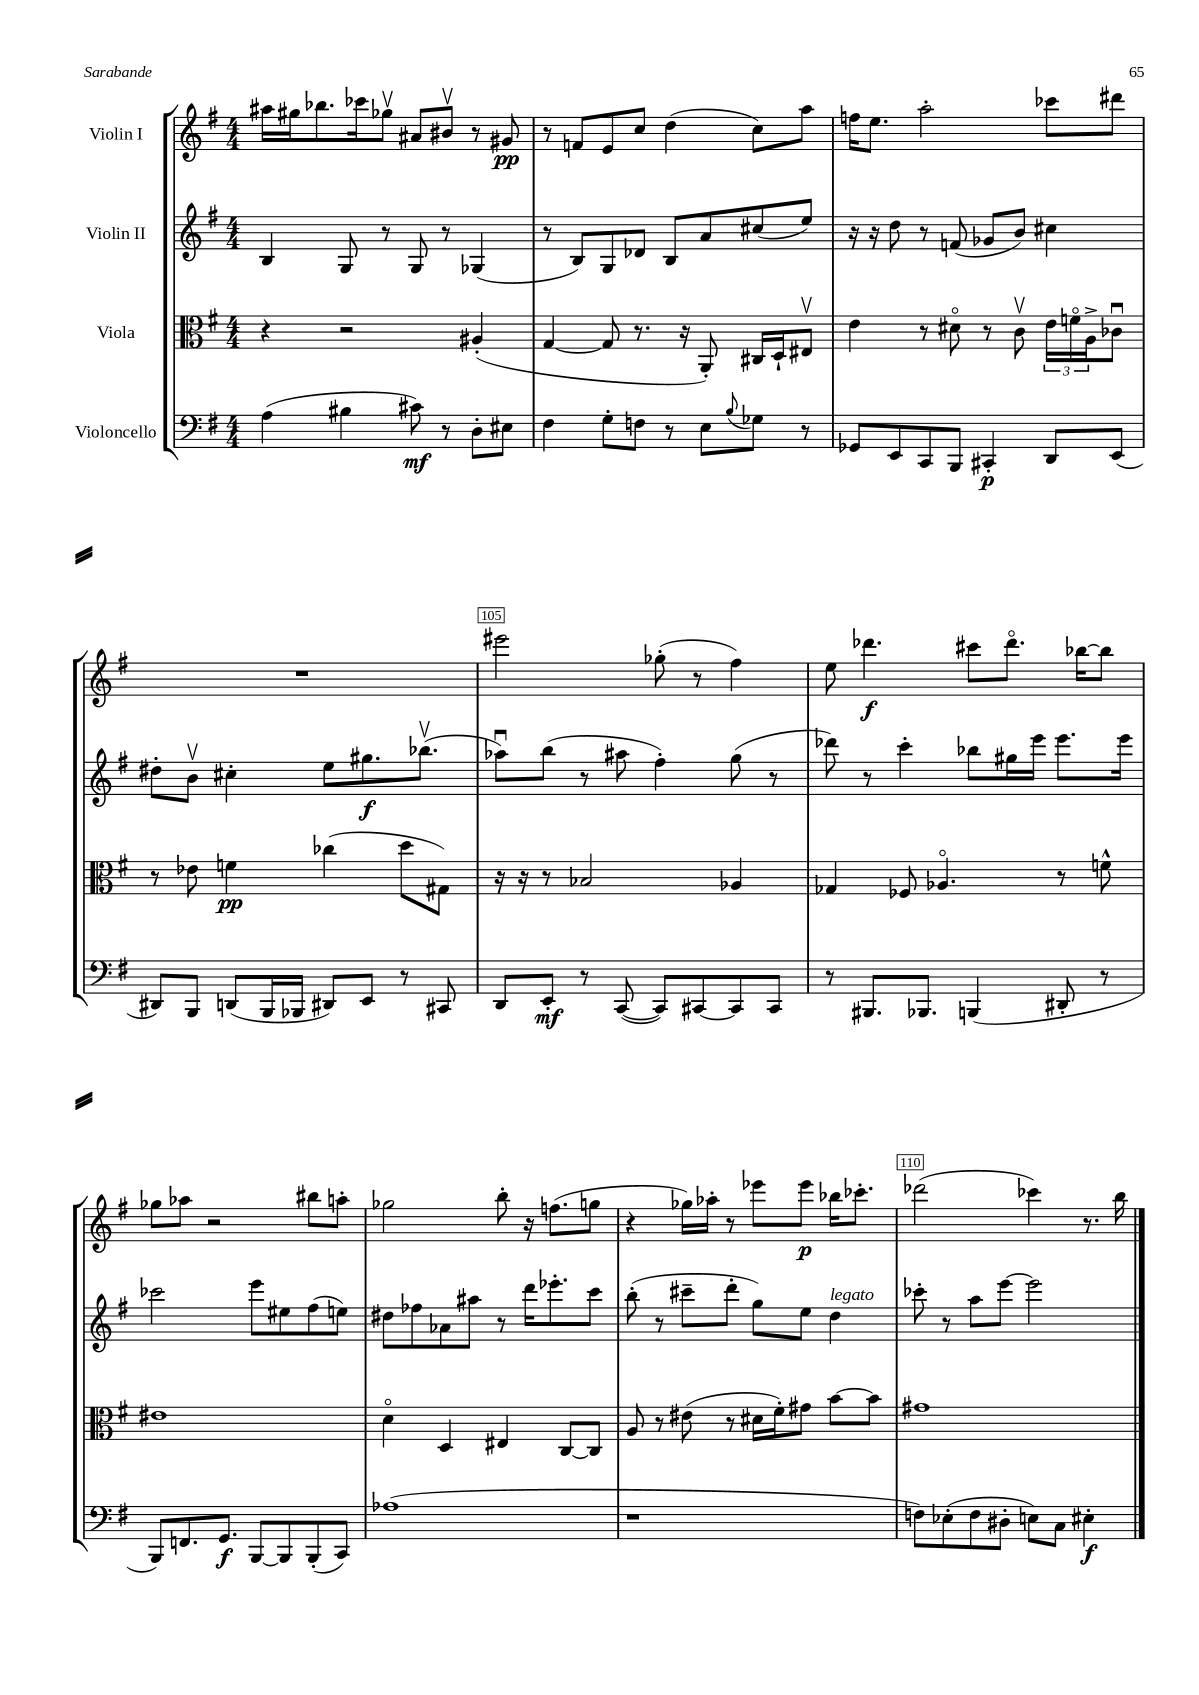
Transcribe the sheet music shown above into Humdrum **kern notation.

**kern	**dynam	**kern	**dynam	**kern	**dynam	**kern	**dynam
*part4	*part4	*part3	*part3	*part2	*part2	*part1	*part1
*staff4	*staff4	*staff3	*staff3	*staff2	*staff2	*staff1	*staff1
*I"Violoncello	*	*I"Viola	*	*I"Violin II	*	*I"Violin I	*
*clefF4	*	*clefC3	*	*clefG2	*	*clefG2	*
*k[f#]	*	*k[f#]	*	*k[f#]	*	*k[f#]	*
*M4/4	*	*M4/4	*	*M4/4	*	*M4/4	*
=101	=101	=101	=101	=101	=101	=101	=101
(4A\	.	4r	.	4B/	.	16aa#X\LL	.
.	.	.	.	.	.	16gg#X\J	.
.	.	.	.	.	.	8.bb-X\	.
4B#X\	.	2r	.	8G/	.	.	.
.	.	.	.	.	.	16ccc-X\k	.
.	.	.	.	8r	.	8gg-Xv\J	.
8c#X\)	mf	.	.	8G/	.	8a#X/L	.
8r	.	.	.	8r	.	8b#Xv/J	.
8D'\L	.	(4A#X'/	.	(4G-X/	.	8r	.
8E#X\J	.	.	.	.	.	8g#X/	pp
=102	=102	=102	=102	=102	=102	=102	=102
4F#\	.	[4G/	.	8r	.	8r	.
.	.	.	.	8B/L)	.	8fn/L	.
8G'\L	.	8G/]	.	8G/	.	8e/	.
8Fn\J	.	8.r	.	8d-X/J	.	8cc/J	.
8r	.	.	.	8B/L	.	(4dd\	.
.	.	16r	.	.	.	.	.
8E\L	.	8AA'/)	.	8a/	.	.	.
8qqB/	.	.	.	.	.	.	.
8G-X\J	.	16C#X/LL	.	(8cc#X/	.	8cc\L)	.
.	.	16D`/J	.	.	.	.	.
8r	.	8E#Xv/J	.	8ee/J)	.	8aa\J	.
=103	=103	=103	=103	=103	=103	=103	=103
8GG-X/L	.	4e\	.	16r	.	16ffn\KL	.
.	.	.	.	16r	.	8.ee\J	.
8EE/	.	.	.	8dd\	.	.	.
8CC/	.	8r	.	8r	.	2aa'\	.
8BBB/J	.	8d#X\	.	(8fn/	.	.	.
4CC#X'/	p	8r	.	8g-X/L	.	.	.
.	.	8cv\	.	8b/J)	.	.	.
8DD/L	.	24e\LL	.	4cc#X\	.	8ccc-X\L	.
.	.	24fn\	.	.	.	.	.
.	.	24A^\J	.	.	.	.	.
(8EE/J	.	8c-Xu\J	.	.	.	8ddd#X\J	.
!!LO:LB:g=z
=104	=104	=104	=104	=104	=104	=104	=104
8DD#X/L)	.	8r	.	8dd#X'\L	.	1r	.
8BBB/J	.	8e-X\	.	8bv\J	.	.	.
(8DDn/L	.	4fn\	pp	4cc#X'\	.	.	.
16BBB/L	.	.	.	.	.	.	.
16BBB-X/JJ	.	.	.	.	.	.	.
8DD#X/L)	.	(4cc-X\	.	8ee\L	.	.	.
8EE/J	.	.	.	8.gg#X\	f	.	.
8r	.	8dd\L	.	.	.	.	.
.	.	.	.	(8.bb-Xv\J	.	.	.
8CC#X/	.	8G#X\J)	.	.	.	.	.
=105	=105	=105	=105	=105	=105	=105	=105
8DD/L	.	16r	.	8aa-Xu\L)	.	2eee#X\	.
.	.	16r	.	.	.	.	.
8EE'/J	mf	8r	.	(8bb\J	.	.	.
8r	.	2B-X/	.	8r	.	.	.
([8CC/	.	.	.	8aa#X\	.	.	.
8CC/L])	.	.	.	4ff#'\)	.	(8gg-X'\	.
[8CC#X/	.	.	.	.	.	8r	.
8CC#/]	.	4A-X/	.	(8gg\	.	4ff#\)	.
8CC#/J	.	.	.	8r	.	.	.
=106	=106	=106	=106	=106	=106	=106	=106
8r	.	4G-X/	.	8ddd-X\)	.	8ee\	.
8.BBB#X/L	.	.	.	8r	.	4.ddd-X\	f
.	.	8F-X/	.	4ccc'\	.	.	.
8.BBB-X/J	.	.	.	.	.	.	.
.	.	4.A-X/	.	.	.	.	.
(4BBBn/	.	.	.	8bb-X\L	.	8ccc#X\L	.
.	.	.	.	16gg#X\L	.	8.ddd-\J	.
.	.	.	.	16eee\JJ	.	.	.
8DD#X'/	.	8r	.	8.eee\L	.	.	.
.	.	.	.	.	.	[16bb-X\KL	.
8r	.	8fn^^\	.	.	.	8bb-\J]	.
.	.	.	.	16eee\Jk	.	.	.
!!LO:LB:g=z
=107	=107	=107	=107	=107	=107	=107	=107
8BBB/L)	.	1e#X	.	2ccc-X\	.	8gg-X\L	.
8.FFn/	.	.	.	.	.	8aa-X\J	.
.	.	.	.	.	.	2r	.
8.GG/J	f	.	.	.	.	.	.
[8BBB/L	.	.	.	8eee\L	.	.	.
8BBB/]	.	.	.	8ee#X\	.	.	.
(8BBB'/	.	.	.	(8ff#\	.	8bb#X\L	.
8CC/J)	.	.	.	8een\J)	.	8aan'\J	.
=108	=108	=108	=108	=108	=108	=108	=108
(1A-X	.	4d\	.	8dd#X\L	.	2gg-X\	.
.	.	.	.	8ff-X\	.	.	.
.	.	4D/	.	8a-X\	.	.	.
.	.	.	.	8aa#X\J	.	.	.
.	.	4E#X/	.	8r	.	8bb'\	.
.	.	.	.	16ddd\KL	.	16r	.
.	.	.	.	8.eee-X'\	.	(8.ffn\L	.
.	.	[8C/L	.	.	.	.	.
.	.	8C/J]	.	8ccc\J	.	8ggn\J	.
=109	=109	=109	=109	=109	=109	=109	=109
1r	.	8A/	.	(8bb'\	.	4r	.
.	.	8r	.	8r	.	.	.
.	.	(8e#X\	.	8ccc#X~\L	.	16gg-X\LL)	.
.	.	.	.	.	.	16aa-X'\JJ	.
.	.	8r	.	8ddd'\J	.	8r	.
.	.	16d#X\LL	.	8gg\L)	.	8eee-X\L	.
.	.	16f#'\J)	.	.	.	.	.
.	.	8g#X\J	.	8ee\J	.	8eee-\J	p
!	!	!	!	!LO:TX:a:i:t=legato	!	!	!
.	.	[8b\L	.	4dd\	.	16bb-X\KL	.
.	.	.	.	.	.	8.ccc-X'\J	.
.	.	8b\J]	.	.	.	.	.
=110	=110	=110	=110	=110	=110	=110	=110
8Fn\L)	.	1g#X	.	8ccc-X'\	.	(2ddd-X\	.
(8E-X'\	.	.	.	8r	.	.	.
8F\	.	.	.	8aa\L	.	.	.
8D#X'\J	.	.	.	[8eee\J	.	.	.
8En\L)	.	.	.	2eee\]	.	4ccc-X\)	.
8C\J	.	.	.	.	.	.	.
4E#X'\	f	.	.	.	.	8.r	.
.	.	.	.	.	.	16bb\	.
==	==	==	==	==	==	==	==
*-	*-	*-	*-	*-	*-	*-	*-
